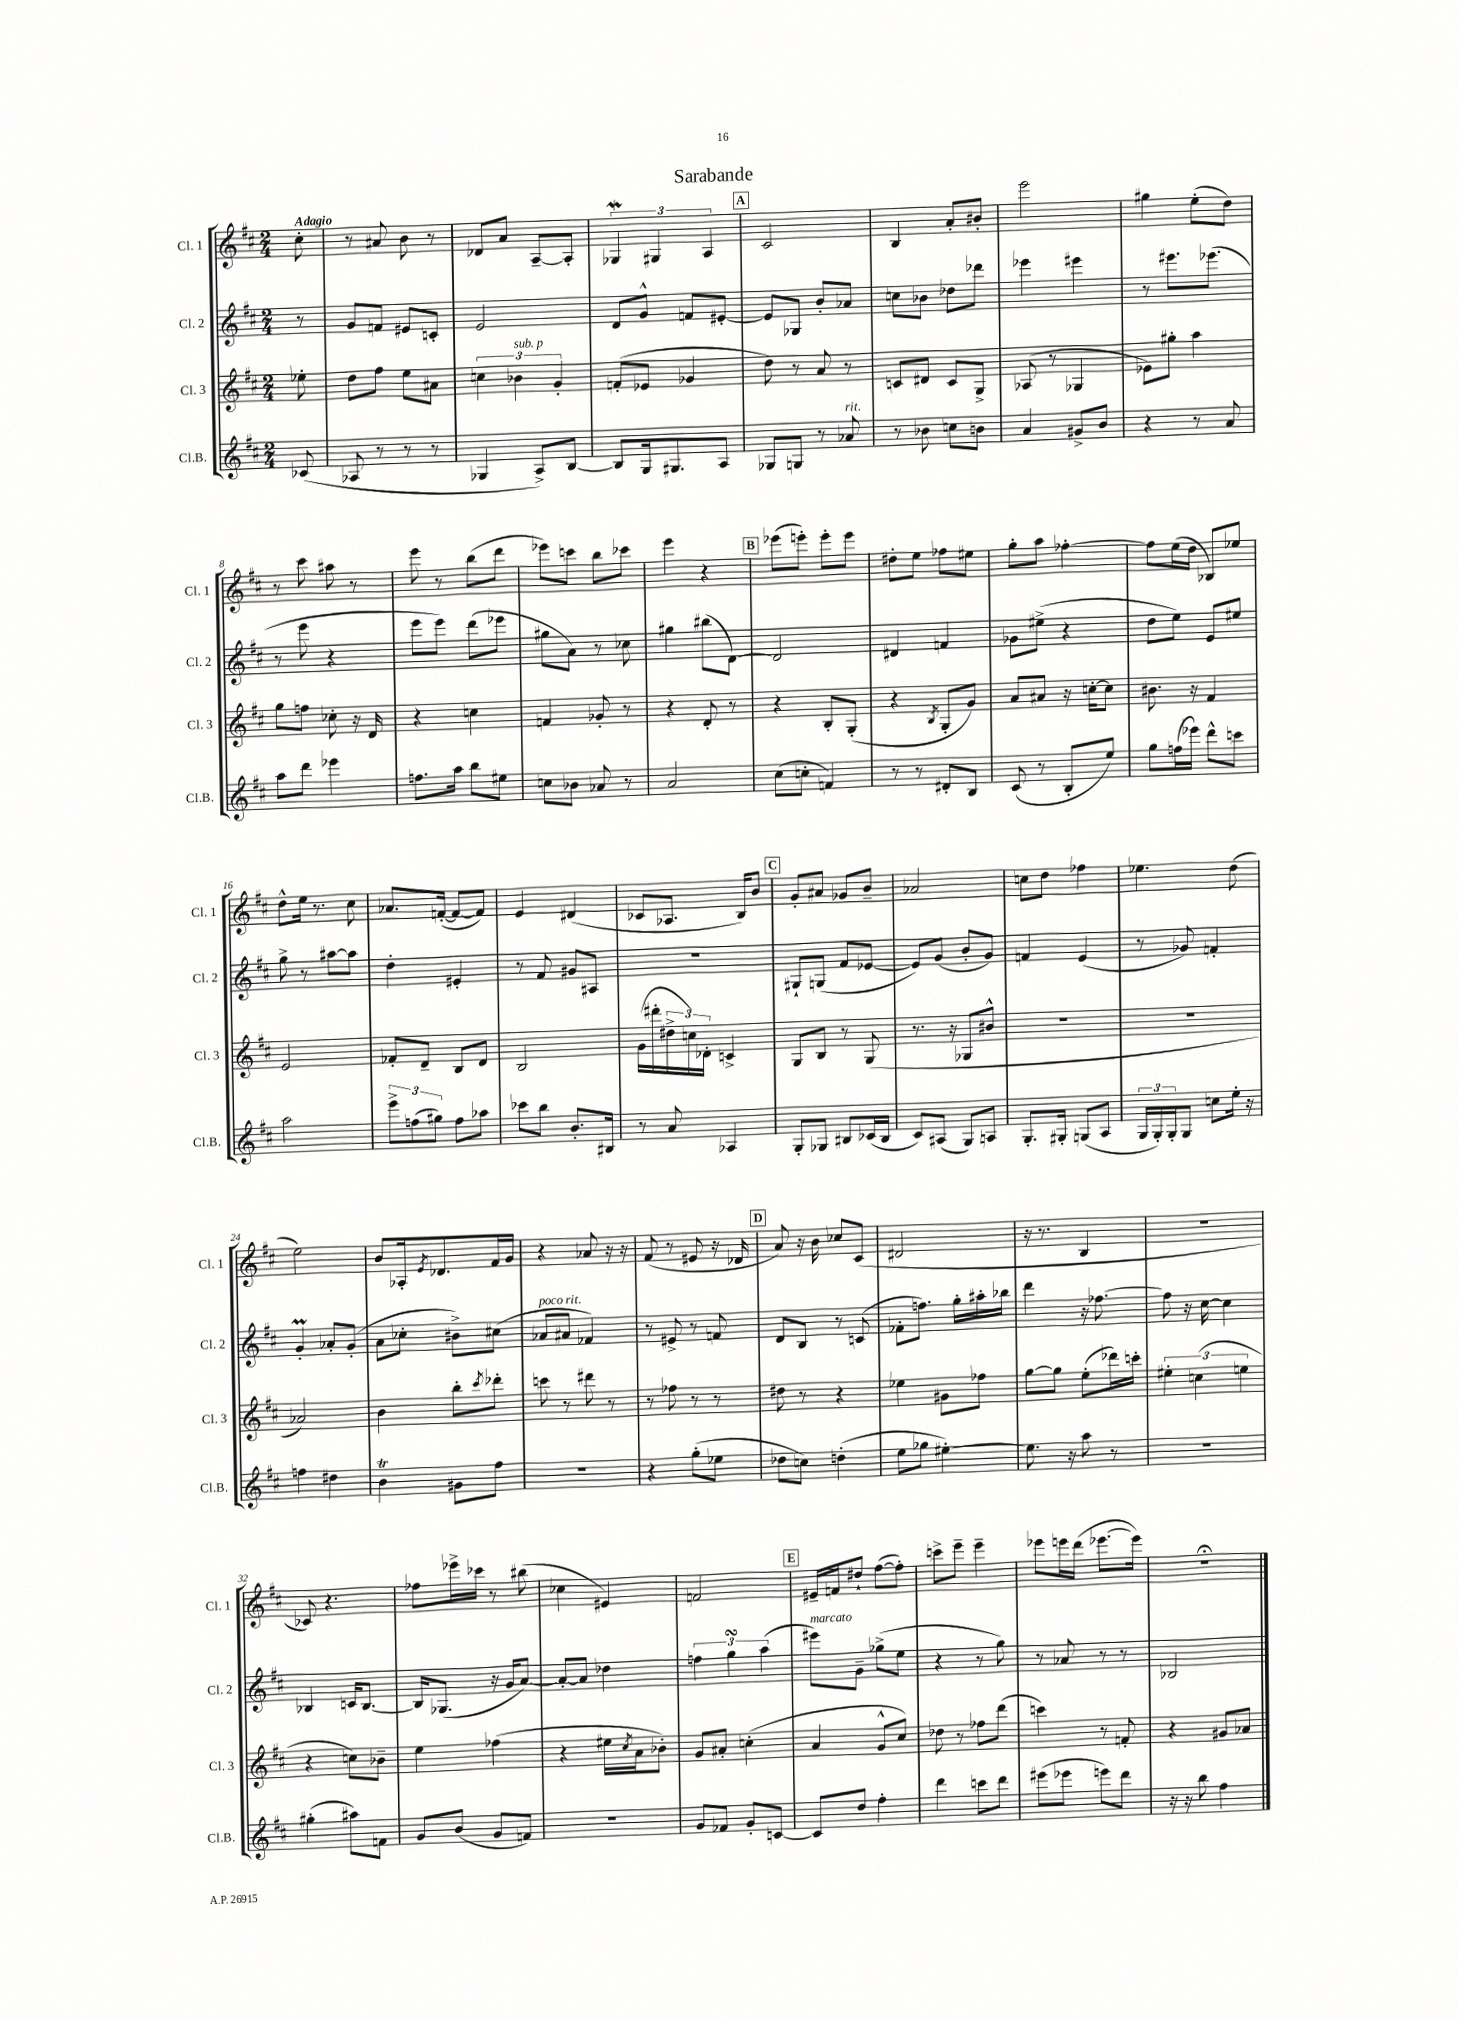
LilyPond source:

\header { title = "Sarabande" }
<<
\new StaffGroup <<
\new Staff = "s0" \with { instrumentName = "Cl. 1" shortInstrumentName = "Cl. 1" } {
    \clef treble \key d \major \numericTimeSignature \time 2/4 \partial 8 \tempo "Adagio"
    cis''8-. |
    r8 ais'8 b'8 r8 |
    des'8 a'8 a8~-- a8-. |
    \tuplet 3/2 { ges4\mordent gis4 a4 } |
    \mark \markup { \box "A" } cis'2 |
    b4 a'8-. bis'8-. |
    e'''2 |
    gis''4 e''8-.( d''8) |
    r8 cis'''8 ais''8 r8 |
    e'''8 r8 b''8( d'''8 |
    ees'''8) c'''8 b''8 ces'''8 |
    e'''4 r4 |
    \mark \markup { \box "B" } ees'''8( e'''8-.) e'''8-. e'''8 |
    dis''8-. e''8 fes''8 eis''8 |
    g''8-. a''8 fes''4~-. |
    fes''8 e''16( d''16 bes8) ees''8 |
    d''8-^ e''16 r8. cis''8 |
    aes'8. f'16~-.( f'8~ f'8) |
    e'4 dis'4( |
    ces'8 aes8. b16) b'8 |
    \mark \markup { \box "C" } g'8-. ais'8 ges'8 b'8-- |
    aes'2 |
    c''8 d''8 fes''4 |
    ees''4. d''8( |
    e''2) |
    b'8 aes16-. \acciaccatura { e'8 } des'8. fis'16 g'16 |
    r4 aes'8 r16 r16 |
    fis'8( r8 eis'8 r16 des'16 |
    \mark \markup { \box "D" } a'8) r16 b'16 ces''8 cis'8( |
    dis'2 |
    r16 r8. b4 |
    r2 |
    ces'8) r4. |
    fes''8 ees'''16-> ces'''16 r8 bis''8( |
    ces''4 eis'4) |
    f'2 |
    \mark \markup { \box "E" } eis'16-- f'16 dis''8-! fis''8~( fis''8-.) |
    c'''8-> e'''8-- e'''4-- |
    ees'''8 e'''16 d'''16( ees'''8.~ ees'''16) |
    r2\fermata \bar "|." |
}
\new Staff = "s1" \with { instrumentName = "Cl. 2" shortInstrumentName = "Cl. 2" } {
    \clef treble \key d \major \numericTimeSignature \time 2/4 \partial 8
    r8 |
    g'8 f'8 eis'8 c'8-. |
    e'2 |
    d'8 g'8-^ f'8 eis'8~-. |
    \mark \markup { \box "A" } eis'8 ges8 b'8-. aes'8 |
    c''8 bes'8 des''8 des'''8 |
    ees'''4 eis'''4 |
    r8 eis'''8. ees'''8.( |
    r8 e'''8 r4 |
    e'''8 e'''8) d'''8( ees'''8 |
    gis''8 a'8) r8 ces''8 |
    gis''4 bis''8( d'8~) |
    \mark \markup { \box "B" } d'2 |
    dis'4 f'4 |
    ges'8 eis''8->( r4 |
    d''8 e''8) e'8 eis''8 |
    g''8-> r8 ais''8~ ais''8 |
    d''4-. eis'4-. |
    r8 fis'8 gis'8 ais8 |
    R2 |
    \mark \markup { \box "C" } gis8-! g8( fis'8 ees'8~ |
    ees'8) g'8( b'8-. g'8) |
    f'4 e'4( |
    r8 ges'8) f'4-. |
    g'4-.\prall aes'8-. g'8-.( |
    a'8 ces''8-. bis'8->) cis''8( |
    aes'8^\markup { \italic "poco rit." } ais'8 fes'4) |
    r8 eis'8-> r8 f'8 |
    \mark \markup { \box "D" } d'8 b8 r8 c'8( |
    fes'8-. f''8.) g''16-. ais''16-. bes''16 |
    d'''4 r16 fes''8.~ |
    fes''8 r16 cis''16~ cis''4 |
    bes4 c'16 bes8.~ |
    bes16 ges8.( r16 g'16 a'8~) |
    a'8~-. a'8 des''4 |
    \tuplet 3/2 { f''4 g''4\turn a''4( } |
    \mark \markup { \box "E" } eis'''8^\markup { \italic "marcato" }) g'8-- ges''8->( e''8 |
    r4 r8 g''8) |
    r8 aes'8 r8 r8 |
    bes2 \bar "|." |
}
\new Staff = "s2" \with { instrumentName = "Cl. 3" shortInstrumentName = "Cl. 3" } {
    \clef treble \key d \major \numericTimeSignature \time 2/4 \partial 8
    ees''8-. |
    d''8 fis''8 e''8 ais'8 |
    \tuplet 3/2 { c''4 bes'4^\markup { \italic "sub. p" } g'4-. } |
    f'8-.( ees'8 ges'4 |
    \mark \markup { \box "A" } d''8) r8 a'8 r8 |
    c'8 dis'8 c'8 g8-> |
    aes8( r8 ges4 |
    ees'8) gis''8-. a''4 |
    g''8 f''8 ces''8-. r16 d'16 |
    r4 c''4 |
    f'4 ges'8-. r8 |
    r4 d'8-. r8 |
    \mark \markup { \box "B" } r4 b8-. g8-.( |
    r4 \acciaccatura { b8 } g8-. g'8) |
    a'8 ais'8 r16 c''16~-. c''8 |
    bis'8. r16 fis'4 |
    e'2 |
    fes'8-. d'8-- b8 d'8 |
    b2 |
    g'16( dis'''16-. \tuplet 3/2 { dis''16-> c''16) des'16-. } c'4-> |
    \mark \markup { \box "C" } g8 b8 r8 g8( |
    r8. r16 ges8 bis'8-^ |
    R2 |
    r2 |
    aes'2) |
    b'4 b''8-. \acciaccatura { cis'''8 } des'''8-. |
    c'''8 r8 dis'''8 r8 |
    r8 fes''8 r8 r8 |
    \mark \markup { \box "D" } dis''8 r8 r4 |
    ees''4 gis'8 fes''8 |
    g''8~ g''8 e''8-.( des'''16) c'''16-. |
    \tuplet 3/2 { eis''4-. c''4( e''4 } |
    r4 c''8) bes'8-- |
    e''4 fes''4( |
    r4 eis''16 \acciaccatura { cis''8 } a'16 bes'8-.) |
    g'8 ais'8-. c''4-.( |
    \mark \markup { \box "E" } a'4 g'8-^ cis''8) |
    des''8 r8 fes''8 d'''8( |
    c'''4) r8 f'8-. |
    r4 gis'8 aes'8 \bar "|." |
}
\new Staff = "s3" \with { instrumentName = "Cl.B." shortInstrumentName = "Cl.B." } {
    \clef treble \key d \major \numericTimeSignature \time 2/4 \partial 8
    ces'8( |
    aes8 r8 r8 r8 |
    ges4 a8->) b8~ |
    b8 g16 gis8. a8 |
    \mark \markup { \box "A" } ges8 g8 r8 aes'8^\markup { \italic "rit." } |
    r8 bes'8 c''8 b'8 |
    a'4 gis'8-> b'8 |
    r4 r8 a'8 |
    a''8 d'''8 ees'''4 |
    f''8. a''16 b''8 eis''8 |
    c''8 bes'8 aes'8 r8 |
    a'2 |
    \mark \markup { \box "B" } cis''8( c''8-. f'4) |
    r8 r8 dis'8-. b8 |
    cis'8( r8 b8-. e''8) |
    g''8 f''16( ees'''16) d'''8-^ c'''8 |
    a''2 |
    \tuplet 3/2 { e'''8-> f''8( gis''8) } f''8 aes''8 |
    ces'''8 b''8 b'8.-. bis16 |
    r8 a'8 aes4 |
    \mark \markup { \box "C" } g8-. ges8 bis8 ces'16( bis16 |
    cis'8) ais8( g8) a8 |
    g8.-. gis16-. g8( a8 |
    \tuplet 3/2 { g16 g16-.) g16-. } g8 c''8 e''16-. r16 |
    f''4 dis''4 |
    b'4\trill gis'8 fis''8 |
    R2 |
    r4 g''8-.( ees''8 |
    \mark \markup { \box "D" } des''8 c''8) d''4-.( |
    e''8 ges''8 eis''4~-.) |
    eis''8. r16 a''8 r8 |
    R2 |
    gis''4-.( ais''8) f'8 |
    g'8 b'8( g'8 f'8) |
    r2 |
    g'8 fes'8 g'8-. c'8~ |
    \mark \markup { \box "E" } c'8 d''8 fis''4-. |
    d'''4 c'''8 d'''8 |
    eis'''8( ees'''8 e'''8) d'''8 |
    r16 r16 b''8 fis''4 \bar "|." |
}
>>
>>
